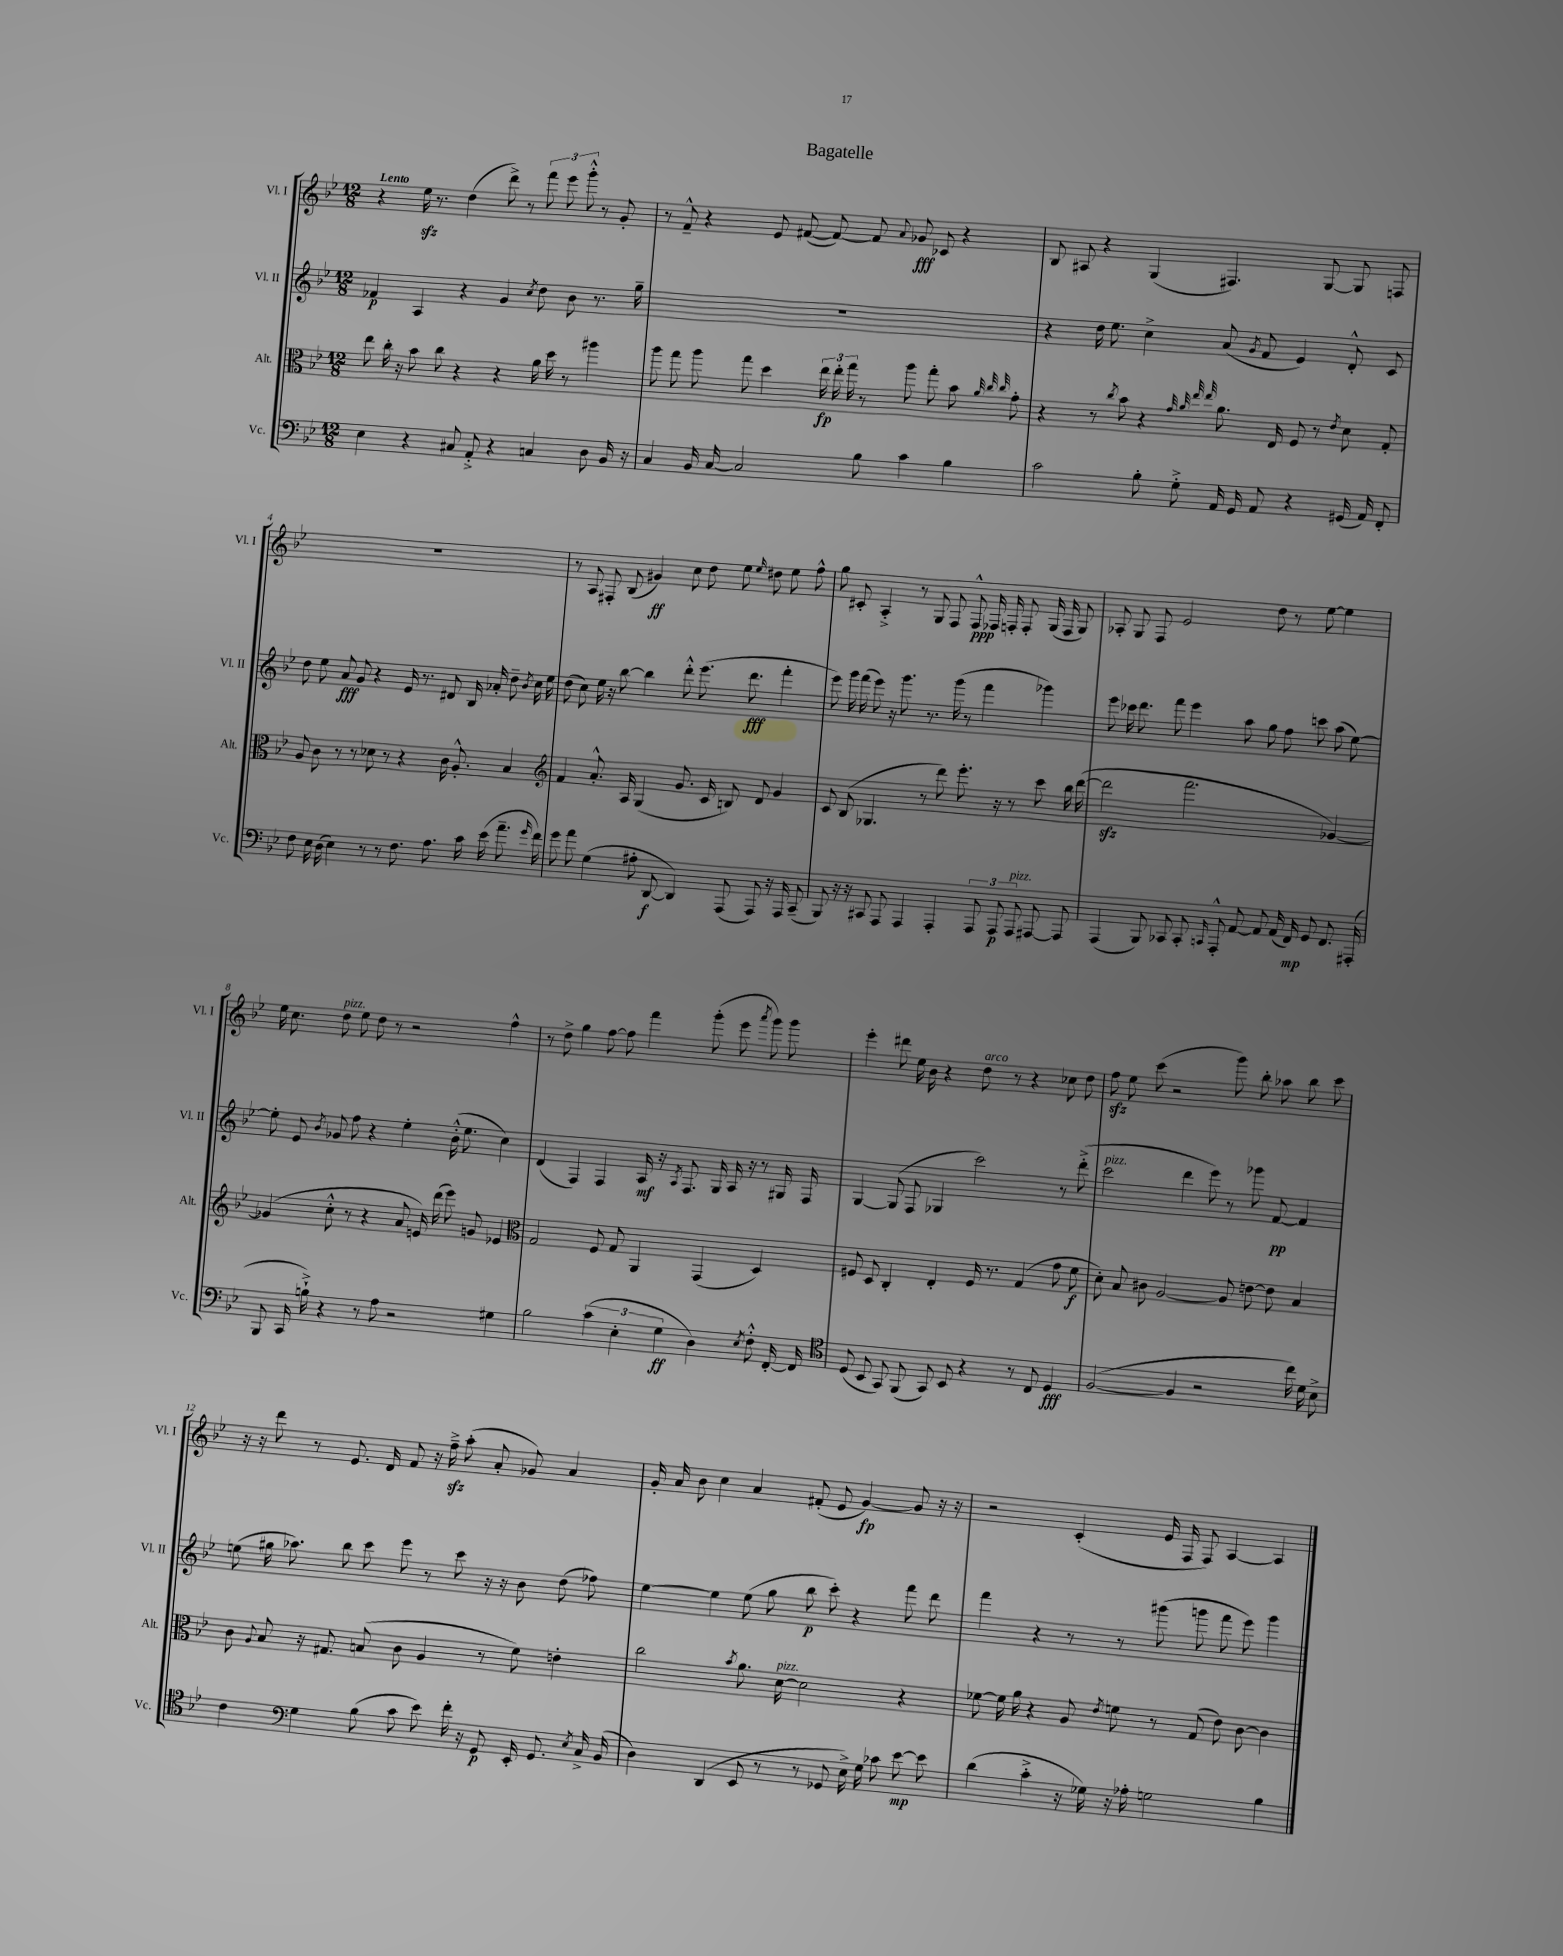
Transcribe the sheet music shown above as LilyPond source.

\header { title = "Bagatelle" }
<<
\new StaffGroup <<
\new Staff = "s0" \with { instrumentName = "Vl. I" shortInstrumentName = "Vl. I" } {
    \clef treble \key bes \major \numericTimeSignature \time 12/8 \tempo "Lento"
    \autoBeamOff r4 ees''16\sfz r8. d''4( d'''8->) r8 \tuplet 3/2 { f'''8 ees'''8 g'''8-.-^ } r8 g'8-. |
    r8 f'8---^ r4 ees'8 fis'8~( fis'8~) fis'8 \appoggiatura { a'8 } ges'8\fff ces'8 r4 |
    bes8 ais8 r4 g4( fis4.) g8~ g8 f8 |
    R1. |
    r8 a8 fis8-. bes8( gis'4\ff) c''8 d''8 ees''8 \grace { ees''16 } dis''8 ees''8 f''8-^ |
    g''8 cis'8-. a4-.-> r8 g8 f8 f8-^\ppp fes16 f16-. f8-. g16( f16 g8) |
    aes8-. g8 f8 ees'2 d''8 r8 ees''8~ ees''4 |
    ees''16 c''8. d''8^\markup { \italic "pizz." } ees''8 d''8 r8 r2 f''4-^ |
    r8 d''8-> g''4 f''8~ f''8 f'''4 g'''8-.( ees'''8 \acciaccatura { a'''8 } g'''8) g'''8 |
    ees'''4-. dis'''8 ees''16 bes'16 r4 d''8^\markup { \italic "arco" } r8 r4 ces''8 d''8 |
    f''8\sfz ees''8 c'''8( r2 g'''8) bes''8-. aes''8 bes''8 c'''8 |
    r16 r16 d'''8 r8 ees'8. d'16 f'8 r16 f''16--->\sfz a''8-.( a'8-. ges'8) a'4 |
    g'16-. a'16 bes'8 c''4 a'4 fis'8-.( ees'8 g'4~\fp) g'8 r16 r16 |
    r2 c'4-.( ees'16 f16 f8) a4~ a4 \bar "|." |
}
\new Staff = "s1" \with { instrumentName = "Vl. II" shortInstrumentName = "Vl. II" } {
    \clef treble \key bes \major \numericTimeSignature \time 12/8
    \autoBeamOff fes'4\p a4 r4 g'4 \acciaccatura { c''8 } d''8 bes'8 r8. g''16-- |
    R1. |
    r4 d''16 ees''8. c''4-> a'8( \acciaccatura { g'8 } f'8 ees'4) d'8-.-^ c'8 |
    d''8 ees''8 a'8\fff g'8 r4 ees'16 r8. dis'8 bes16 aes'16-. d''8-- \acciaccatura { bes'8 } c''16 ees''16 |
    d''8( c''8) ees''16 r16 bes''8~ bes''4 d'''8-.-^ ees'''8.( d'''8.\fff f'''4-. |
    ees'''8) g'''16 f'''16( ees'''8) r16 g'''8. r8. g'''16( r8 f'''4 ges'''4) |
    ees'''8 ces'''16 d'''8. f'''8 ees'''4 a''8 g''8 f''8 c'''8 a''8( ees''8~) |
    ees''8-. ees'8 \acciaccatura { bes'8 } ges'8 f''8 r4 ees''4-. bes'16-.-^( ees''8. c''4) |
    d'4( f4) f4 a16\mf r16 \acciaccatura { a8 } f8. g16 a16 r16 r8 gis16 f16 |
    g4~ g8( f8 ges4 c'''2) r8 d'''8-.->( |
    c'''2^\markup { \italic "pizz." } d'''4 ees'''8) r8 ges'''8 f'8~\pp f'4 |
    e''8( gis''16 aes''8.) bes''8 c'''8 ees'''8 r8 c'''8 r16 r16 bes'8 d''8( fes''8) |
    ees''4~ ees''4 ees''8( g''8 bes''8\p c'''8-.) r4 f'''8 d'''8 |
    f'''4 r4 r8 r8 gis'''8( g'''8 f'''8 ees'''8) g'''4 \bar "|." |
}
\new Staff = "s2" \with { instrumentName = "Alt." shortInstrumentName = "Alt." } {
    \clef alto \key bes \major \numericTimeSignature \time 12/8
    \autoBeamOff ees''8 c''16-. r16 bes'8 c''8 r4 r4 a'16 d''16 r8 ais''4 |
    a''8 g''8 a''8 g''8 d''4 \tuplet 3/2 { ees''16\fp ees''16-. g''16 } r8 a''8 g''8-. bes'8 \grace { a'32 c''32 c''32 } g'8-. |
    r4 r8 \acciaccatura { c''8 } bes'8 r4 \grace { g'32 a'32 ees''32 ees''32 } a'8. ees16 f8 r8 \acciaccatura { ees'8 } d'8 g8-. |
    a8 c'8 r8 r8 des'8 r8 r4 c'16 a8.-.-^ bes4 |
    \clef treble f'4 a'8.-.-^ a16 g4( g'8. c'16 b8) d'8 g'4 |
    c'8 bes8( ges4. r8 d'''8) ees'''8.-. r16 r8 c'''8 bes''16 d'''16~( |
    d'''2\sfz f'''2. ges'4~) |
    ges'4( c''8-.-^ r8 r4 a'8 e'16) d'''16( ees'''8) g'8 ees'4 |
    \clef alto g2 f8 g8 a,4 g,4( d4) |
    fis8 d8 c4-. ees4-. fis16 r8. g4( g'8 f'8\f |
    d'8-.) bes8 cis'8 a2~ a8 e'8~ e'8 bes4 |
    c'8 \appoggiatura { a8 } bes8 r16 gis8. b8( c'8 a4 r8 f'8) e'4-. |
    c''2 \acciaccatura { bes'8 } a'8. d'16~^\markup { \italic "pizz." } d'2 r4 |
    fes'8~ fes'16 a'16 r4 a8 \acciaccatura { ees'8 } f'8 r8 g8( ees'8) c'8~ c'4 \bar "|." |
}
\new Staff = "s3" \with { instrumentName = "Vc." shortInstrumentName = "Vc." } {
    \clef bass \key bes \major \numericTimeSignature \time 12/8
    \autoBeamOff ees4 r4 cis8 a,8-.-> r4 c4 d8 bes,16 r16 |
    c4 bes,16 c16~ c2 bes8 c'4 bes4 |
    c'2 bes8-. g8-.-> a,16 g,16 a,8 r4 gis,16( a,16) f,8-. |
    f8 ees16 d16( ees4) r8 r8 f8. a8. c'16 ees'16( a'8.-- \grace { g'16 } f'16) |
    g'8 a'8 g4( ais8-. d,8~\f d,4) a,,8( a,,8) r16 a,,16 c,8--( |
    bes,,8) r16 r16 cis,8 a,,8 a,,4 a,,4-. \tuplet 3/2 { a,,8 a,,8\p a,,8^\markup { \italic "pizz." } } ais,,8~ ais,,8 |
    a,,4( bes,,8) ces,8 ces,8-. \grace { c,16 } a,,8-.-^ a,8~ a,8 a,16( f,16\mp) g,8 f,8. ais,,16-.( |
    bes,,8 c,16 b16-!->) r4 r8 a8 r2 gis4 |
    bes2 \tuplet 3/2 { c'4( ees4-. g4\ff } d4) \acciaccatura { ees8 } f8-.-^ f,16~-. f,16 |
    \clef tenor d8( bes,8 g,8) f,8( g,8) bes,8 r4 r8 c8 d4\fff |
    f2~( f4 r2 c''16) d'16 bes8-> |
    c'4 \clef bass g4 bes8( c'8 ees'8) f'16-. r16 g,8\p ees,16-. g,8. \acciaccatura { ees8 } c16-> bes,16( |
    d4) d,4( ees,8 r8 r8 ges,8 ees16->) g16 ces'8 ees'8~\mp ees'8 |
    d'4( c'4-.-> r16 ges16) r16 aes16-. g2 bes4 \bar "|." |
}
>>
>>
